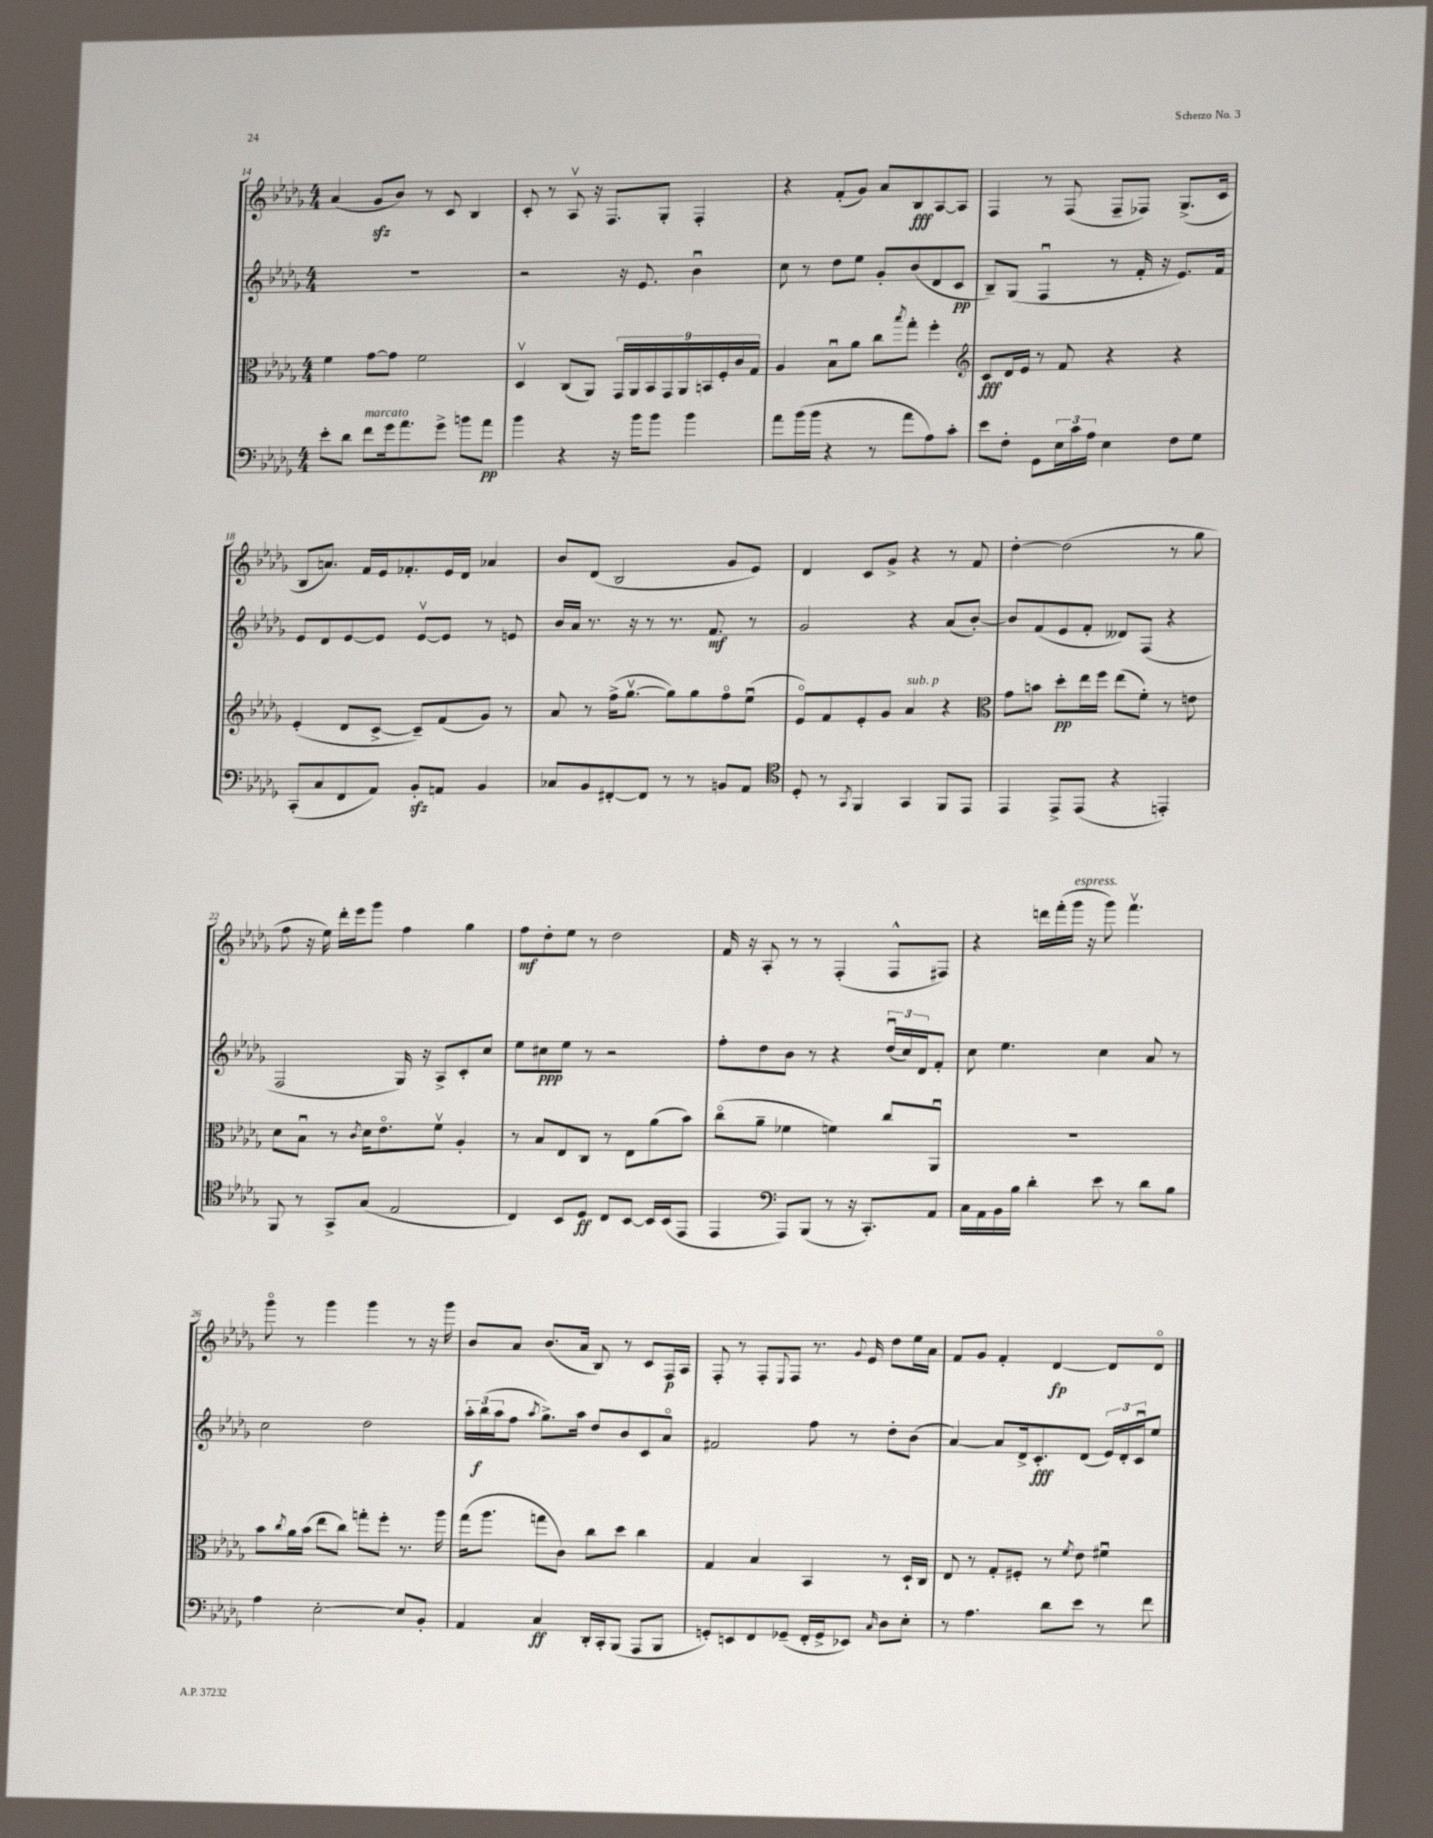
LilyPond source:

<<
\new StaffGroup <<
\new Staff = "s0" {
    \clef treble \key des \major \numericTimeSignature \time 4/4
    aes'4( ges'8\sfz bes'8) r8 c'8 bes4 |
    c'8-. r8 aes8\upbow r16 f8. ges8-. f4-. |
    r4 f'8-.( ges'8) aes'8 bes8\fff aes8~ aes8 |
    f4 r8 f8( f8-- fes8) ges8.->( c'16 |
    bes8 a'8.) f'16 ees'16 fes'8.-. ees'16 des'16 aes'4 |
    bes'8 des'8( bes2 ges'8 ees'8) |
    des'4 c'8 ges'8-> r4 r8 f'8 |
    des''4~-. des''2( r8 ges''8 |
    f''8 r16 ees''16) des'''16-. ees'''16 ges'''8 f''4 ges''4 |
    f''8\mf des''8-. ees''8 r8 des''2 |
    f'16 r16 aes8-. r8 r8 f4-.( f8-^ fis8) |
    r4 d'''16 f'''16-.( ges'''16^\markup { \italic "espress." } r16 ges'''8) f'''4.\upbow |
    ges'''8\flageolet r8 ges'''4 ges'''4 r8 r16 ges'''16 |
    bes'8 aes'8 bes'8.( aes'16 bes8) r8 c'8 f16\p aes16 |
    f8-. r8 f8-. \appoggiatura { ees8 } f8 r8. \appoggiatura { ges'8 } ees'16 des''8 ees''16 aes'16 |
    f'8 ges'8 f'4-. des'4~\fp des'8 des'8\flageolet \bar "|." |
}
\new Staff = "s1" {
    \clef treble \key des \major \numericTimeSignature \time 4/4
    R1 |
    r2 r16 ees'8. bes'4\downbow |
    c''8 r8 des''8 ees''8 ges'8-. bes'8( des'8 c'8\pp |
    bes8--) ges8( f4\downbow r8 f'16-. r16 ees'8.) f'16 |
    ees'8 des'8 ees'8~ ees'8 ees'8~\upbow ees'8 r8 e'8 |
    bes'16 aes'16 r8. r16 r8 r8. f'8.\mf r8 |
    ges'2 r4 aes'8( bes'8~-.) |
    bes'8 f'8( ees'8 f'8-. deses'8) f8( r4 |
    f2 ges16) r16 aes8-> c'8-. c''8 |
    ees''8 cis''8\ppp ees''8 r8 r2 |
    f''8-. des''8 bes'8 r8 r4 \tuplet 3/2 { des''16\downbow( c''16) des'16 } f'8-. |
    c''8 ees''4. c''4 aes'8 r8 |
    c''2 des''2 |
    \tuplet 3/2 { aes''16-. bes''16\f( aes''16 } f''8 \acciaccatura { aes''8 } ges''8.->) aes''16 des''8 bes'8 c'8 aes'8\flageolet |
    fis'2 f''8 r8 des''8-. bes'8( |
    aes'4~) aes'8 des'16-> c'8.-.\fff des'8( \tuplet 3/2 { ees'16) des'16-. c'16\downbow } ees''8 \bar "|." |
}
\new Staff = "s2" {
    \clef alto \key des \major \numericTimeSignature \time 4/4
    f'4 ges'8~ ges'8 f'2 |
    des4\upbow c8( aes,8) \tuplet 9/8 { ges,16 aes,16 bes,16 ges,16 aes,16 b,16 f16-. c'16 ges16 } |
    aes4 bes8\downbow aes'8 c''8 \acciaccatura { bes''8 } ges''8-. f''4-. |
    \clef treble c'8\fff des'16 ees'16 r8 f'8 r4 r4 |
    ees'4-.( des'8 c'8~-> c'8--) f'8( ges'8) r8 |
    aes'8 r8 f''16->( ges''8.~\upbow ges''8) ges''8 f''8\flageolet ees''8\downbow( |
    ees'8\flageolet) f'8 ees'8-. ges'8 aes'4^\markup { \italic "sub. p" } r4 |
    \clef alto ges'8 b'8 des''8-.\pp ees''16 f''16 ees''8( f'8-.) r8 e'8 |
    des'8 bes8\downbow r8 \acciaccatura { c'8 } des'16 ees'8.\flageolet f'8\upbow aes4-. |
    r8 bes8 ees8 c8 r8 ees8 aes'8( bes'8) |
    c''8\flageolet( aes'8-- fes'4 f'4) c''8 aes,8\downbow |
    R1 |
    bes'8 \acciaccatura { c''8 } aes'16 bes'16( ees''8 c''8) g''8-. f''8-. r8. aes''16 |
    ges''16( aes''8. g''8 c'8) c''8 des''8 c''4 |
    ges4 bes4 bes,4 r8 des16-! c16 |
    ees8 r8 ges8-. fis8-. r8 \acciaccatura { f'8 } ees'8 fis'4\downbow \bar "|." |
}
\new Staff = "s3" {
    \clef bass \key des \major \numericTimeSignature \time 4/4
    ees'8-. des'8 f'8^\markup { \italic "marcato" } ges'16 aes'8. ges'8-> b'8 aes'8\pp |
    bes'4 r4 r16 bes'16 bes'8 bes'4 |
    aes'8 bes'16( bes'16 r4 r8 aes'8 aes8) c'8-. |
    ees'8 f8-. ges,8 \tuplet 3/2 { ees16 c'16 aes16 } ees4 f8 ges8 |
    c,8-.( c8 f,8 aes,8) bes,8-.\sfz a,8 bes,4 |
    ces8 bes,8 fis,8~-. fis,8 r8 r8 b,8 aes,8 |
    \clef tenor des8-. r8 \acciaccatura { ges,8 } f,4 ges,4 f,8 ees,8 |
    ees,4 ees,8-> ees,8( r4 e,4-.) |
    f,8 r8 ges,8-> ges8( ees2 |
    c4) bes,8 des8\ff c8 bes,8~ bes,16 bes,16( ees,8 |
    ees,4 \clef bass aes,,8) bes,,8( r8 r16 c,8.-.) aes,8 |
    c16 aes,16 bes,16 bes16 des'4-. ees'8 r8 des'8 bes8 |
    aes4 ees2~-. ees8 bes,8-. |
    aes,4 c4\ff des,16-. c,16-. bes,,8( aes,,8 bes,,8 |
    g,8-.) e,8 f,8 ges,8--( f,16-. ges,16-> ees,8) \grace { c16 } des8 ees8-. |
    r8 aes4. des'8 ees'8 r8 f'8 \bar "|." |
}
>>
>>
\layout { \context { \Score currentBarNumber = #14 } }
